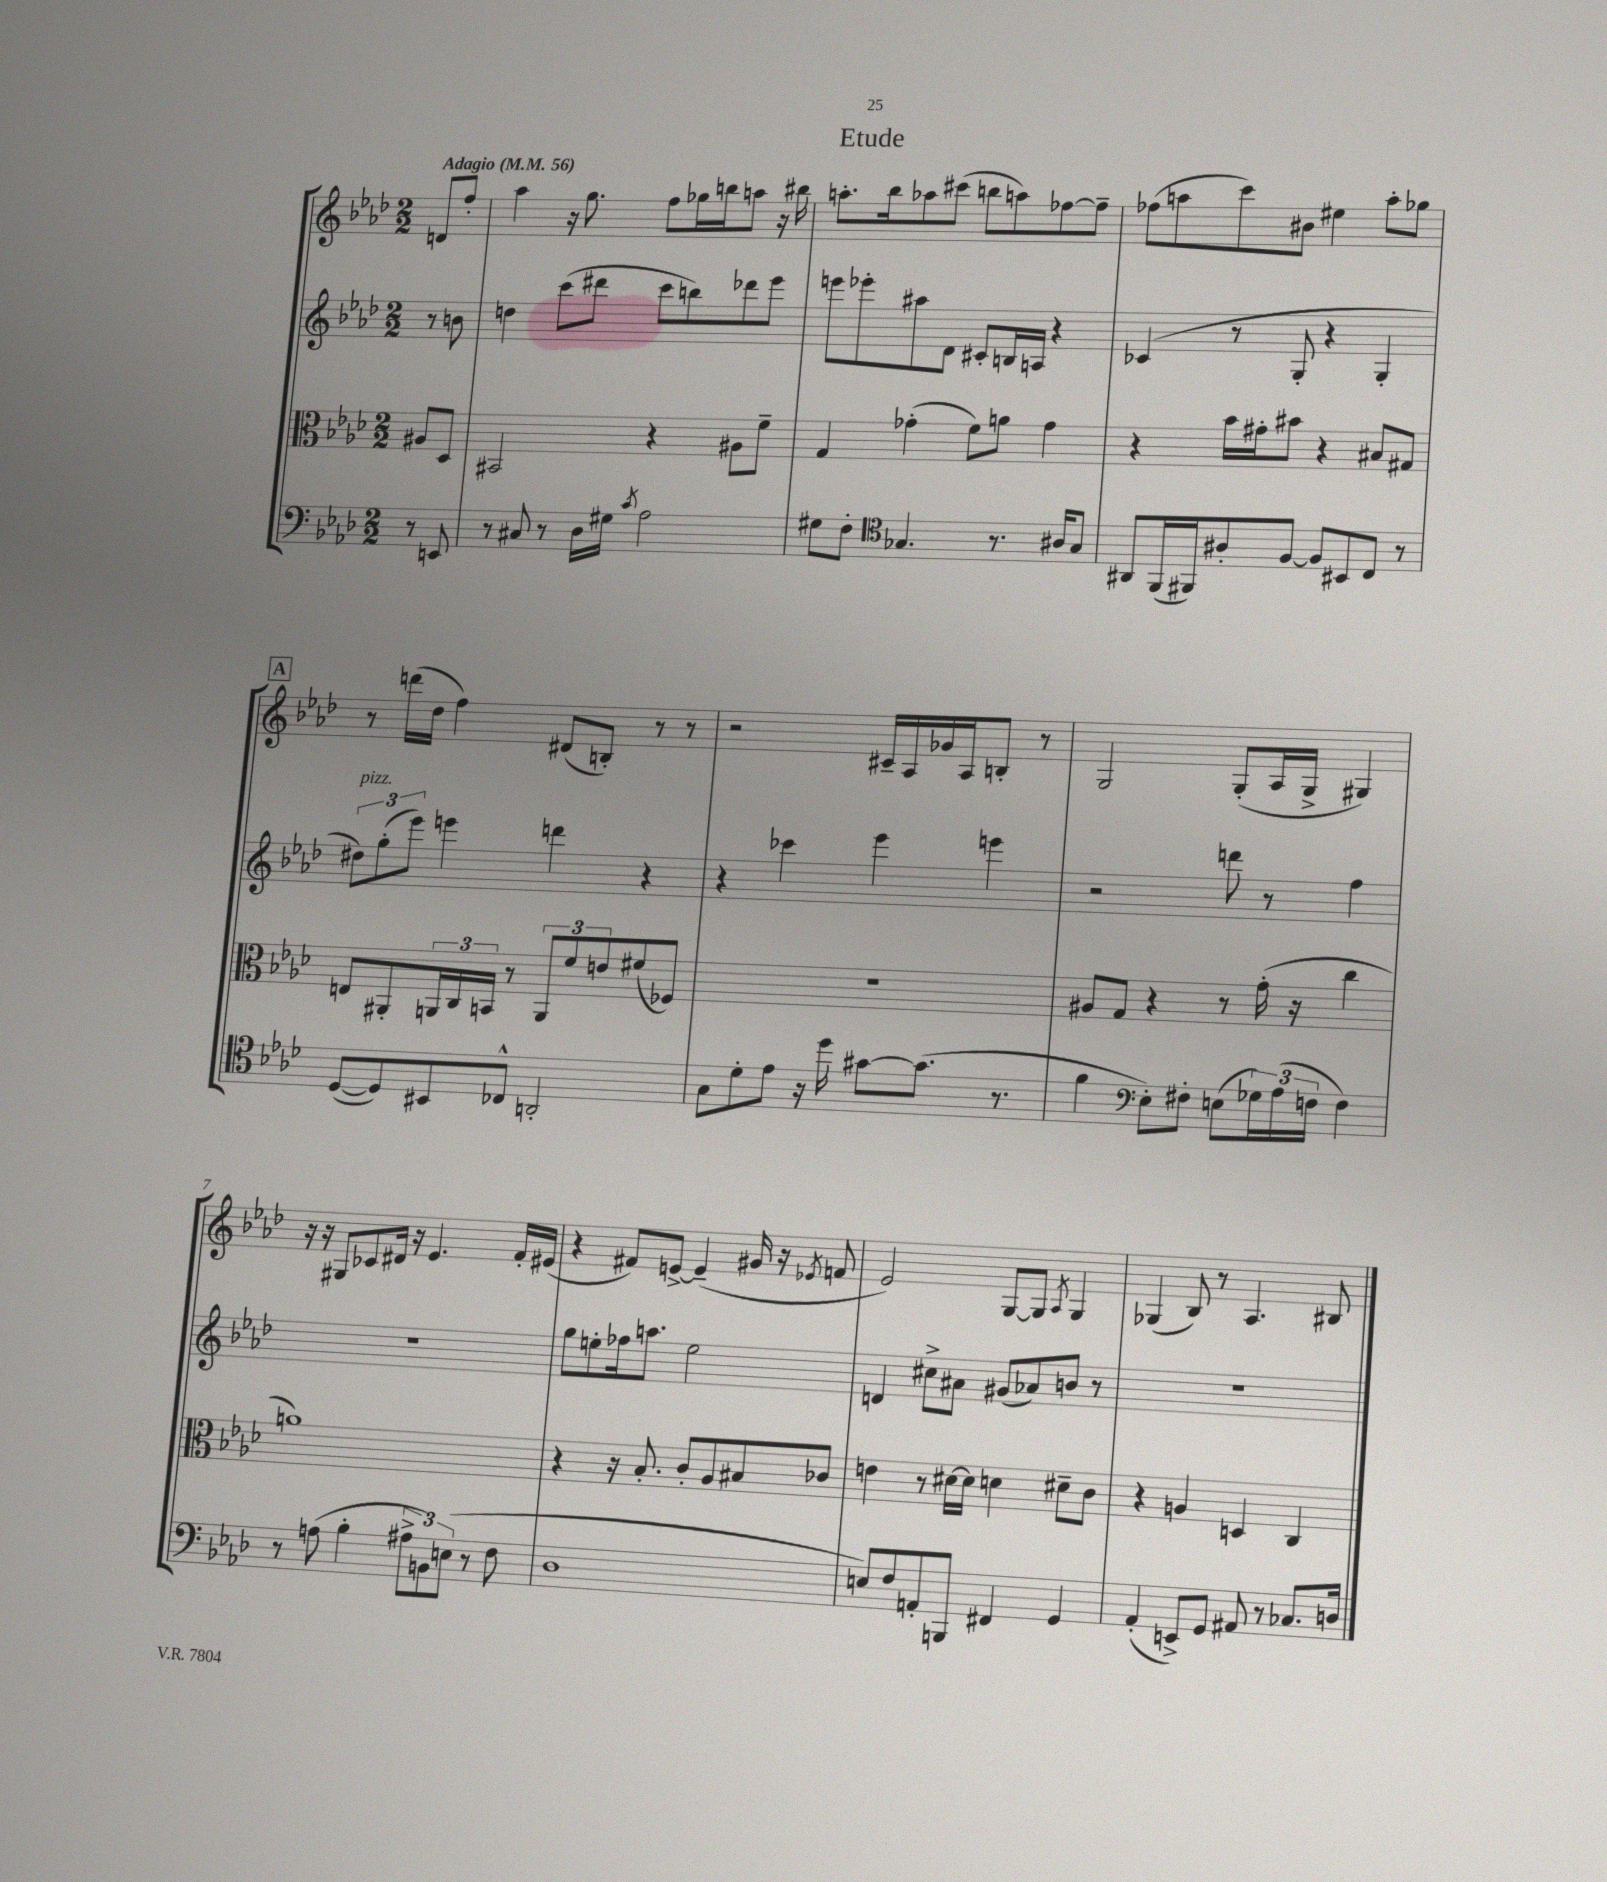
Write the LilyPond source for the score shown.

\header { title = "Etude" }
<<
\new StaffGroup <<
\new Staff = "s0" {
    \clef treble \key aes \major \numericTimeSignature \time 2/2 \partial 4 \tempo "Adagio" 4 = 56
    d'8 f''8-. |
    aes''4 r16 g''8. f''8 ges''16 b''16 a''8 r16 bis''16 |
    a''8.-. bes''16 aes''8 cis'''8( b''8 a''8) fes''8~ fes''8-- |
    fes''8( a''8 c'''8) bis'8 eis''4 a''8-. ges''8 |
    \mark \markup { \box "A" } r8 d'''16( des''16 f''4) dis'8( b8-.) r8 r8 |
    r2 cis'16-- aes16 ges'16 aes16 b8-. r8 |
    g2 g8-.( aes16 g16-> gis4) |
    r16 r16 gis8 ces'8 dis'16 r16 ees'4. f'16-. eis'16( |
    r4 fis'8) e'8~-> e'4--( gis'16 r16 \acciaccatura { ees'8 } f'8 |
    ees'2) g8~ g8 \acciaccatura { aes8 } g4 |
    ges4( bes8) r8 aes4. bis8 \bar "|." |
}
\new Staff = "s1" {
    \clef treble \key aes \major \numericTimeSignature \time 2/2 \partial 4
    r8 b'8 |
    d''4 c'''8( dis'''8 c'''8 b''8) des'''8 ees'''8 |
    e'''8 ees'''8-. ais''8 des'8 cis'8-. b16 a16 r4 |
    ces'4( r8 g8-. r4 g4-. |
    \mark \markup { \box "A" } \tuplet 3/2 { dis''8^\markup { \italic "pizz." }) g''8-.( ees'''8) } e'''4 d'''4 r4 |
    r4 ces'''4 ees'''4 e'''4 |
    r2 d'''8 r8 f''4 |
    R1 |
    g''8 e''8-. fes''16 a''8. e''2 |
    d'4 cis''8-> ais'8 gis'8( aes'8) b'8 r8 |
    R1 \bar "|." |
}
\new Staff = "s2" {
    \clef alto \key aes \major \numericTimeSignature \time 2/2 \partial 4
    ais8 des8 |
    bis,2 r4 ais8 f'8-- |
    g4 ges'4-.( f'8) a'8 ges'4 |
    r4 bes'16 gis'16-. bis'8 r4 bis8 gis8 |
    \mark \markup { \box "A" } e8 ais,8-. \tuplet 3/2 { a,16 c16 b,16 } r8 \tuplet 3/2 { a,8 f'8 e'8 } fis'8( fes8) |
    R1 |
    ais8 g8 r4 r8 g'16-.( r16 c''4 |
    a'1) |
    r4 r16 bes8.-. c'8-. aes8 bis8 ces'8 |
    e'4 r8 dis'16~ dis'16 d'4 dis'8-- c'8 |
    r4 a4 d4 c4 \bar "|." |
}
\new Staff = "s3" {
    \clef bass \key aes \major \numericTimeSignature \time 2/2 \partial 4
    r8 e,8 |
    r8 cis8 r8 des16 gis16 \acciaccatura { c'8 } aes2 |
    gis8 f8-. \clef tenor ges4. r8. ais16 ges8 |
    ais,8 f,16( fis,16) ais8-. f8~ f8 bis,8 c8 r8 |
    \mark \markup { \box "A" } des8~( des8) bis,8 ces8-^ a,2-. |
    g8 des'8-. ees'8 r16 des''16 gis'8~ gis'8.( r8. |
    f'4 \clef bass ees8-.) fis8-. e8( \tuplet 3/2 { ges16) aes16( f16 } f4) |
    r8 a8( bes4-. \tuplet 3/2 { ais8-> b,8) e8( } r8 f8 |
    des1 |
    e8) f8 a,8-. b,,8 fis,4 g,4 |
    aes,4-.( e,8->) g,8 ais,8 r8 ces8. d16 \bar "|." |
}
>>
>>
